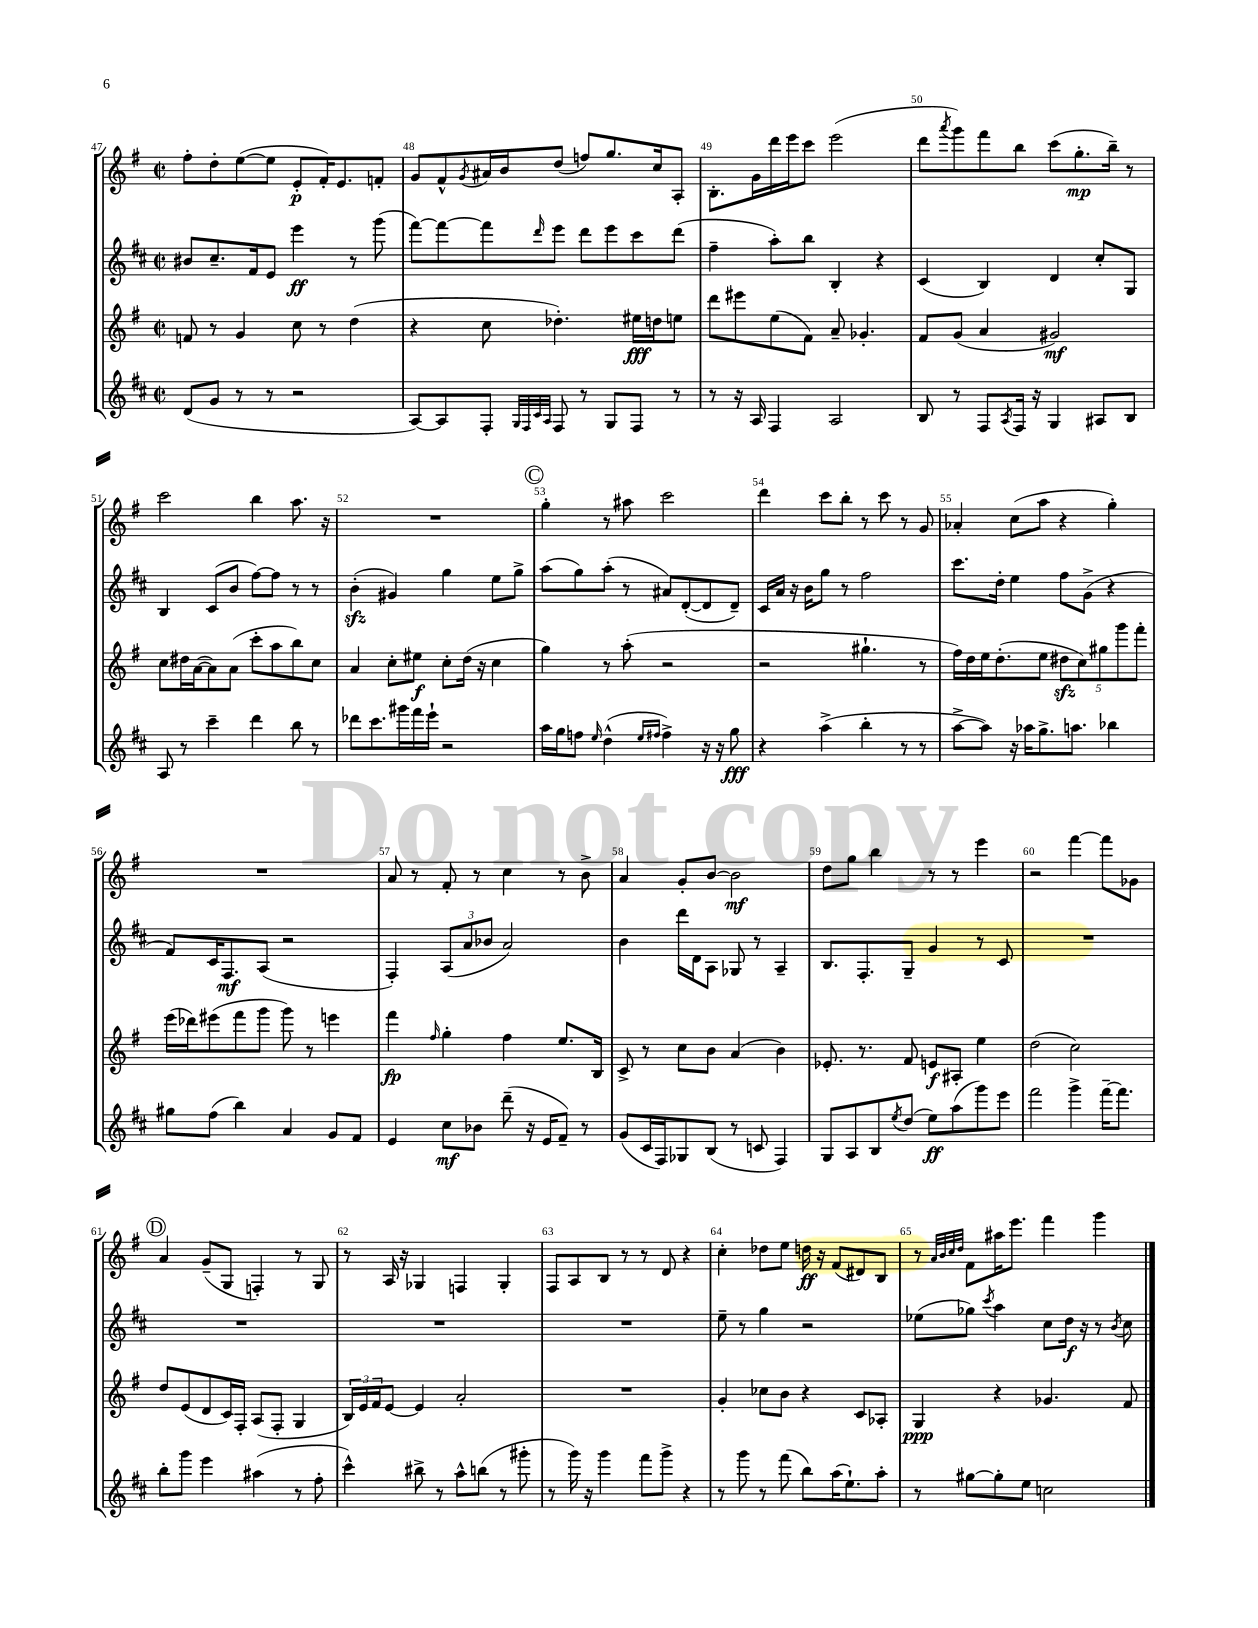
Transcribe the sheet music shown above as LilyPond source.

<<
\new StaffGroup <<
\new Staff = "s0" {
    \clef treble \key g \major \defaultTimeSignature \time 2/2
    fis''8-. d''8-. e''8~( e''8 e'8-.\p fis'16-.) e'8. f'8-. |
    g'8 fis'8-^ \acciaccatura { g'8 } ais'16 b'16 d''8( f''8) g''8. c''16 a8-. |
    b8.-. g'16 d'''16 e'''16 c'''8 e'''2( |
    d'''8 \acciaccatura { a'''8 } g'''8) fis'''8 b''8 c'''8( g''8.-.\mp b''16--) r8 |
    c'''2 b''4 a''8. r16 |
    R1 |
    \mark \markup { \circle "C" } g''4-. r8 ais''8 c'''2 |
    d'''4 c'''8 b''8-. r8 c'''8 r8 g'8 |
    aes'4-. c''8( a''8 r4 g''4-.) |
    R1 |
    a'8 r8 fis'8-. r8 c''4 r8 b'8-> |
    a'4 g'8-. b'8~ b'2\mf |
    d''8 g''8 b''4 r8 r8 e'''4 |
    r2 fis'''4~ fis'''8 ges'8 |
    \mark \markup { \circle "D" } a'4 g'8--( g8 f4-.) r8 g8 |
    r8 a16 r16 ges4 f4 ges4-. |
    fis8 a8 b8 r8 r8 d'8 r4 |
    c''4-. des''8 e''8 d''16\ff r16 fis'8( dis'8) b8 |
    r8 \grace { a'32 b'32 c''32 d''32 } fis'8 ais''16 e'''8. fis'''4 g'''4 \bar "|." |
}
\new Staff = "s1" {
    \clef treble \key d \major \defaultTimeSignature \time 2/2
    bis'8 cis''8.-- fis'16 e'8 e'''4\ff r8 g'''8( |
    fis'''8~) fis'''8~ fis'''8 \grace { d'''16 } e'''8 d'''8 e'''8 cis'''8 d'''8( |
    fis''4-- a''8-.) b''8 b4-. r4 |
    cis'4( b4) d'4 cis''8-. g8 |
    b4 cis'8( b'8 fis''8~) fis''8 r8 r8 |
    b'4-.\sfz( gis'4) g''4 e''8 g''8-> |
    \mark \markup { \circle "C" } a''8( g''8) a''8-.( r8 ais'8) d'8~-.( d'8 d'8--) |
    cis'16 a'16 r16 b'16 g''8 r8 fis''2 |
    cis'''8. d''16-. e''4 fis''8 g'8->( r4 |
    fis'8) cis'16 fis8.\mf a8( r2 |
    fis4-.) \tuplet 3/2 { a8( a'8 bes'8 } a'2) |
    b'4 d'''16 d'16 a8 ges8 r8 a4-- |
    b8. fis8.-. g8-- g'4 r8 cis'8 |
    R1 |
    \mark \markup { \circle "D" } R1 |
    R1 |
    R1 |
    e''8-- r8 g''4 r2 |
    ees''8( ges''8) \acciaccatura { cis'''8 } a''4 cis''8 d''16\f r16 r8 \acciaccatura { b'8 } cis''8 \bar "|." |
}
\new Staff = "s2" {
    \clef treble \key g \major \defaultTimeSignature \time 2/2
    f'8 r8 g'4 c''8 r8 d''4( |
    r4 c''8 des''4.-.) eis''16\fff d''16 e''8 |
    d'''8 eis'''8 e''8( fis'8) a'8-- ges'4.-. |
    fis'8 g'8( a'4 gis'2\mf) |
    c''8 dis''16 a'16~( a'8) a'8( c'''8-. a''8 b''8) c''8 |
    a'4 c''8-. eis''8\f c''8-. d''16( r16 c''4 |
    \mark \markup { \circle "C" } g''4) r8 a''8-.( r2 |
    r2 gis''4.-! r8 |
    fis''16) d''16 e''16 d''8.-.( e''8 \tuplet 5/4 { dis''8\sfz c''8) gis''8 g'''8 fis'''8-. } |
    e'''16( des'''16) eis'''8( fis'''8 g'''8 g'''8) r8 e'''4 |
    fis'''4\fp \grace { fis''16 } g''4-. fis''4 e''8. b16 |
    c'8-> r8 c''8 b'8 a'4( b'4) |
    ees'8.-. r8. fis'8 e'8\f ais8-. e''4 |
    d''2( c''2) |
    \mark \markup { \circle "D" } d''8 e'8( d'8 c'16) fis16-. a8( fis8-. g4 |
    \tuplet 3/2 { b16) e'16 fis'16 } e'8~ e'4 a'2-. |
    R1 |
    g'4-. ces''8 b'8 r4 c'8 aes8-. |
    g4\ppp r4 ges'4. fis'8 \bar "|." |
}
\new Staff = "s3" {
    \clef treble \key d \major \defaultTimeSignature \time 2/2
    d'8( g'8 r8 r8 r2 |
    a8~) a8 fis8-. \grace { g32 fis32 cis'32 a32 } fis8 r8 g8 fis8 r8 |
    r8 r16 a16 fis4 a2 |
    b8 r8 fis8 \acciaccatura { a8 } fis16 r16 g4 ais8 b8 |
    a8 r8 cis'''4-- d'''4 b''8 r8 |
    des'''8 cis'''8. gis'''16 fis'''16 e'''16-! r2 |
    \mark \markup { \circle "C" } a''16 g''16 f''8 \grace { e''16 } d''4-^( \grace { e''16 fis''16 } fis''4->) r16 r16 g''8\fff |
    r4 a''4->( b''4-. r8 r8 |
    a''8~-> a''8) r16 aes''16 g''8.-> a''8. bes''4 |
    gis''8 fis''8( b''4) a'4 g'8 fis'8 |
    e'4 cis''8\mf bes'8 d'''8--( r16 e'16 fis'8--) r8 |
    g'8( cis'16 fis16) ges8 b8( r8 c'8 fis4) |
    g8 a8 b8 \acciaccatura { e''8 } d''8( e''8\ff) a''8( g'''8) e'''8 |
    fis'''2 g'''4-> fis'''16~-- fis'''8. |
    \mark \markup { \circle "D" } b''8-. g'''8 e'''4 ais''4( r8 fis''8-. |
    cis'''4-^) bis''8-> r8 a''8-^ b''8( r8 gis'''8-. |
    r8 g'''16) r16 g'''4 fis'''8 g'''8-> r4 |
    r8 g'''8 r8 fis'''8( b''8) a''16( e''8.-!) a''8-. |
    r8 gis''8~ gis''8-. e''8 c''2 \bar "|." |
}
>>
>>
\layout { \context { \Score currentBarNumber = #47 \override BarNumber.break-visibility = ##(#f #t #t) barNumberVisibility = #all-bar-numbers-visible } }
